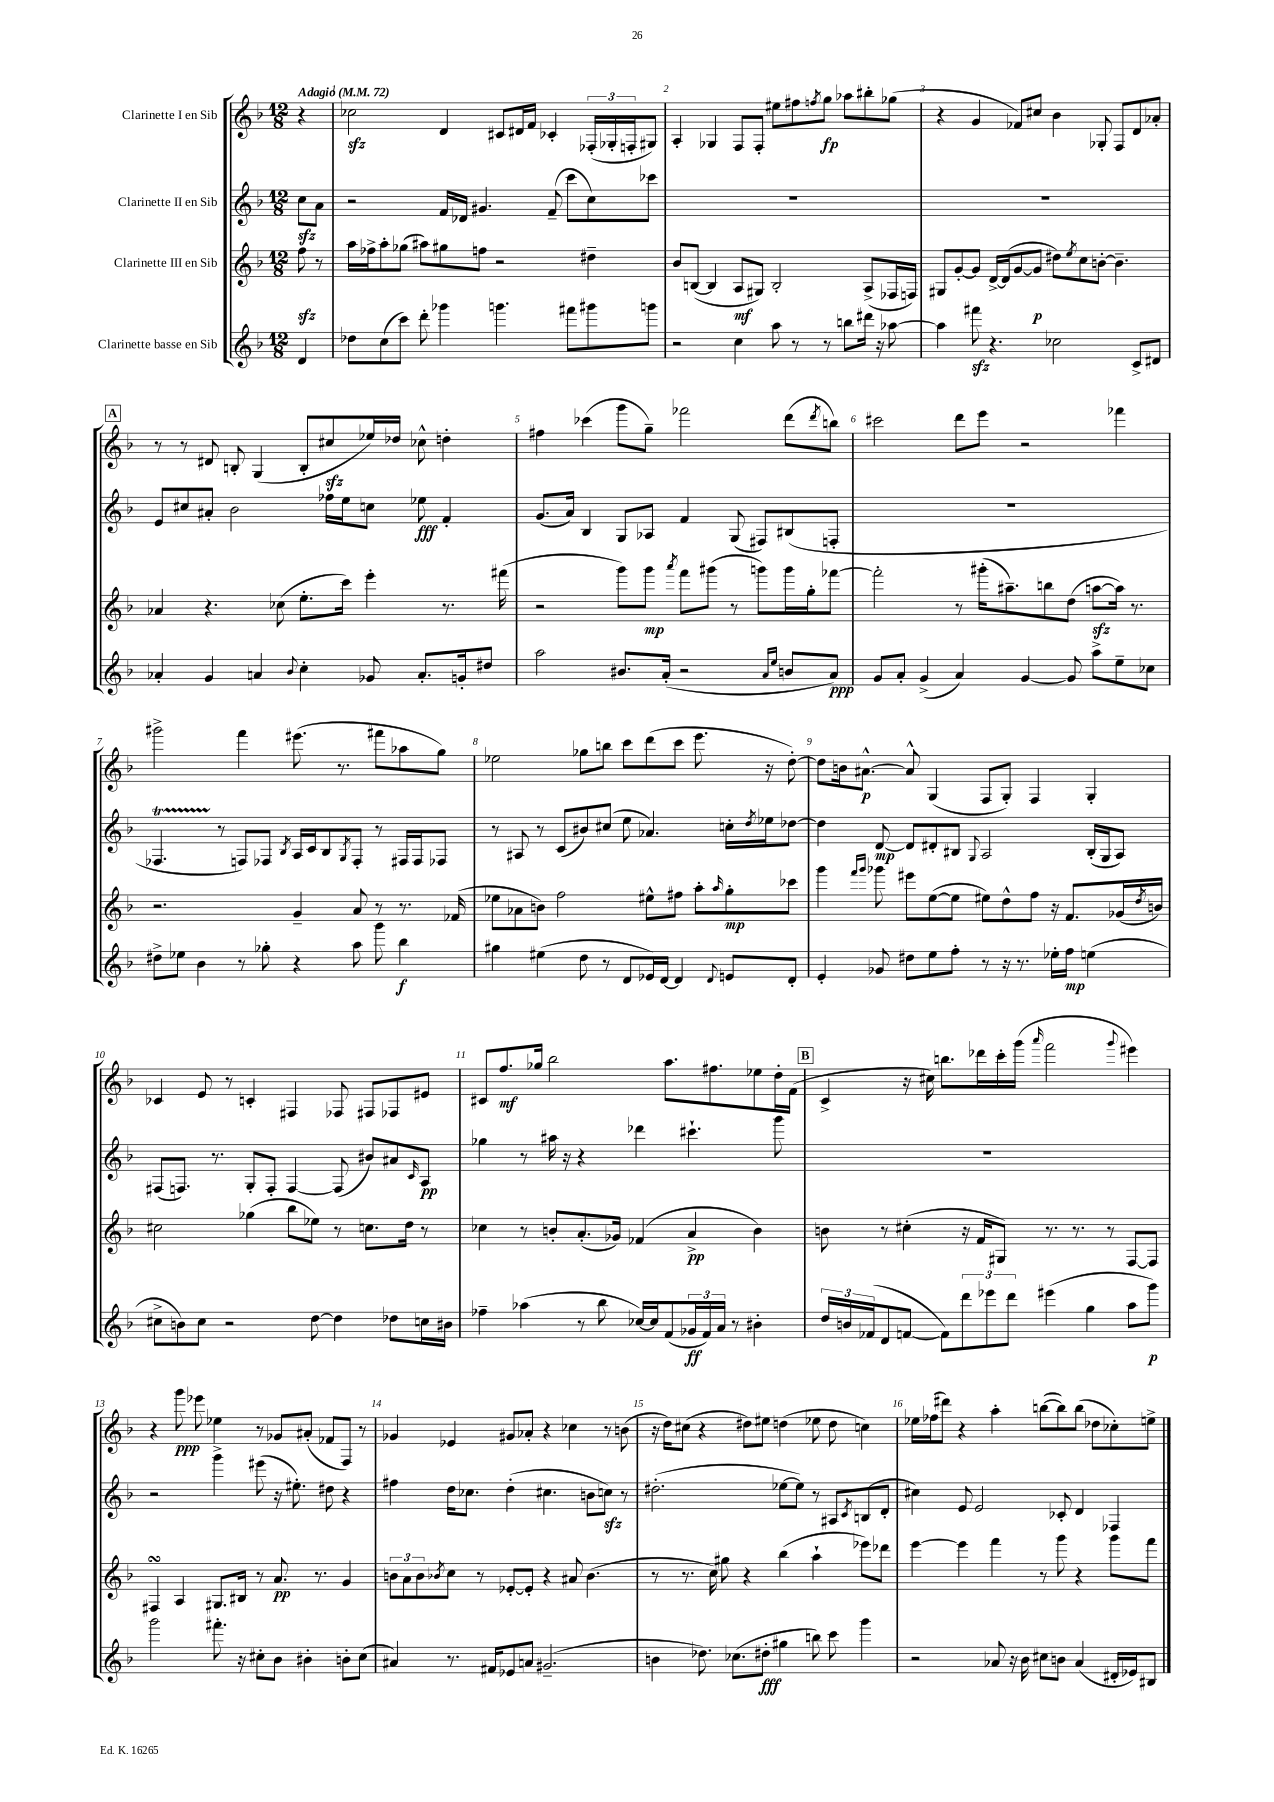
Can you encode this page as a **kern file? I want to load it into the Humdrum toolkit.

**kern	**dynam	**kern	**dynam	**kern	**dynam	**kern	**dynam
*part4	*part4	*part3	*part3	*part2	*part2	*part1	*part1
*staff4	*staff4	*staff3	*staff3	*staff2	*staff2	*staff1	*staff1
*I"Clarinette basse en Sib	*	*I"Clarinette III en Sib	*	*I"Clarinette II en Sib	*	*I"Clarinette I en Sib	*
*clefG2	*	*clefG2	*	*clefG2	*	*clefG2	*
*k[b-]	*	*k[b-]	*	*k[b-]	*	*k[b-]	*
*M12/8	*	*M12/8	*	*M12/8	*	*M12/8	*
*MM72	*	*MM72	*	*MM72	*	*MM72	*
=	=	=	=	=	=	=	=
!	!	!	!	!	!	!LO:TX:a:B:t=Adagio	!
4d/	.	8ffzz\	.	8cczz\L	.	4r	.
.	.	8r	.	8a\J	.	.	.
=1	=1	=1	=1	=1	=1	=1	=1
8dd-X\L	.	16aa\LL	.	2r	.	2cc-Xzz\	.
.	.	16ff-X^\J	.	.	.	.	.
(8cc\	.	8aa'\	.	.	.	.	.
8ccc\J)	.	(8gg-X\J	.	.	.	.	.
8ddd'\	.	8aa#X\L)	.	.	.	.	.
4ggg-X\	.	8gg#X\	.	16f/LL	.	4d/	.
.	.	.	.	16d-X/JJ	.	.	.
.	.	8ffn\J	.	4.g#X/	.	.	.
4.gggn\	.	2r	.	.	.	8c#X/L	.
.	.	.	.	.	.	16d#X/L	.
.	.	.	.	.	.	16f/JJ	.
.	.	.	.	(8f~/	.	4c-X'/	.
8fff#X\L	.	.	.	8ccc\L	.	.	.
8ggg#X\	.	4dd#X~\	.	8cc\)	.	(24F-X'/LL	.
.	.	.	.	.	.	24G-X'/	.
.	.	.	.	.	.	24Fn'/J	.
8gggn\J	.	.	.	8ccc-X\J	.	8G#X/J)	.
=2	=2	=2	=2	=2	=2	=2	=2
2r	.	8b-/L	.	1.r	.	4A'/	.
.	.	([8Bn/J	.	.	.	.	.
.	.	4B/]	.	.	.	4G-X/	.
4cc\	.	8A/L	mf	.	.	8F/L	.
.	.	8G#X/J)	.	.	.	8F'/J	.
8aa\	.	2B'/	.	.	.	8ee#X\L	.
8r	.	.	.	.	.	8ff#X\	.
.	.	.	.	.	.	8qffn/	.
8r	.	.	.	.	.	8gg\J	fp
8bbn\L	.	.	.	.	.	8aa-X\L	.
16ddd#X\Jk	.	(8A^/L	.	.	.	8bb#X'\	.
16r	.	.	.	.	.	.	.
[8aa-X\	.	16F-X/L	.	.	.	(8gg-X\J	.
.	.	16Fn/JJ)	.	.	.	.	.
=3	=3	=3	=3	=3	=3	=3	=3
4aa-\]	.	8G#X/L	.	1.r	.	4r	.
.	.	[8g'/	.	.	.	.	.
8fff#Xzz\	.	8g/J]	.	.	.	4g/	.
4.r	.	[16d^/LL	.	.	.	.	.
.	.	(16d/J]	.	.	.	.	.
.	.	[8g/	.	.	.	8f-X/L)	.
.	.	8g/J]	p	.	.	8cc#X/J	.
2cc-X\	.	8dd#X\L)	.	.	.	4b-\	.
.	.	8qee/	.	.	.	.	.
.	.	8cc\	.	.	.	.	.
.	.	[8bn'\J	.	.	.	8G-X'/	.
.	.	4.b~\]	.	.	.	8F/L	.
8c^/L	.	.	.	.	.	8d/	.
8d#X/J	.	.	.	.	.	8a-X'/J	.
!!LO:LB:g=z
!!LO:REH:place=s1:t=A
=4	=4	=4	=4	=4	=4	=4	=4
4a-X'/	.	4a-X/	.	8e/L	.	8r	.
.	.	.	.	8cc#X/	.	8r	.
4g/	.	4.r	.	8a#X'/J	.	8d#X/	.
.	.	.	.	2b-\	.	8Bn'/	.
4an/	.	.	.	.	.	(4G/	.
.	.	(8cc-X\	.	.	.	.	.
8qqb-/	.	.	.	.	.	.	.
4cc'\	.	8.ee'\L	.	.	.	8B'/L	.
.	.	.	.	16ff-X\LL	.	8cc#Xzz/	.
.	.	16ccc\Jk)	.	16ee\J	.	.	.
8g-X/	.	4eee'\	.	8ccn\J	.	16ee-X/L)	.
.	.	.	.	.	.	16dd-X/JJ	.
8.a'/L	.	.	.	8ee-X\	fff	8cc-X^^\	.
.	.	8.r	.	4f'/	.	4ddn'\	.
16gn'/k	.	.	.	.	.	.	.
8dd#X/J	.	.	.	.	.	.	.
.	.	(16fff#X\	.	.	.	.	.
=5	=5	=5	=5	=5	=5	=5	=5
2aa\	.	2r	.	(8.g/L	.	4ff#X\	.
.	.	.	.	16a/Jk)	.	.	.
.	.	.	.	4B-/	.	(4ccc-X\	.
8.b#X/L	.	8ggg\L)	.	8G/L	.	8ggg\L	.
.	.	8ggg\J	mp	8A-X/J	.	8gg~\J)	.
(16a'/Jk	.	.	.	.	.	.	.
.	.	8qaaa/	.	.	.	.	.
2r	.	8fff\L	.	4f/	.	2fff-X\	.
.	.	(8ggg#X\J	.	.	.	.	.
.	.	8r	.	(8G/	.	.	.
.	.	8gggn\L)	.	8F#X/L)	.	.	.
16qqa/LL	.	.	.	.	.	.	.
16qqee/JJ	.	.	.	.	.	.	.
8bn/L	.	16ggg\L	.	(8B#X/	.	(8ddd\L	.
.	.	16gg'\J	.	.	.	.	.
.	.	.	.	.	.	8qddd/	.
8a/J)	ppp	[8fff-X\J	.	8Fn'/J	.	8bbn\J)	.
=6	=6	=6	=6	=6	=6	=6	=6
8g/L	.	2fff-'\]	.	1.r	.	2ccc#X\	.
8a'/J	.	.	.	.	.	.	.
(4g^/	.	.	.	.	.	.	.
4a/)	.	8r	.	.	.	8ddd\L	.
.	.	(16ggg#X'\KL	.	.	.	8eee\J	.
.	.	8.aa#X~\)	.	.	.	.	.
[4g/	.	.	.	.	.	2r	.
.	.	8bbn\	.	.	.	.	.
8g/]	.	(8dd\J	.	.	.	.	.
8aa^\L	.	[8aanzz\L	.	.	.	.	.
8ee~\	.	16aa\Jk])	.	.	.	4fff-X\	.
.	.	8.r	.	.	.	.	.
8cc-X\J	.	.	.	.	.	.	.
!!LO:LB:g=z
=7	=7	=7	=7	=7	=7	=7	=7
8dd#X^\L	.	2.r	.	4.F-XT/	.	2ggg#X^\	.
8ee-X\J	.	.	.	.	.	.	.
4b-\	.	.	.	.	.	.	.
.	.	.	.	8r	.	.	.
8r	.	.	.	8Fn/L)	.	4fff\	.
8gg-X'\	.	.	.	8F-X/J	.	.	.
.	.	.	.	8qB-/	.	.	.
4r	.	4g~/	.	16A/LL	.	(8.eee#X\	.
.	.	.	.	16c/J	.	.	.
.	.	.	.	8B-/	.	.	.
.	.	.	.	.	.	8.r	.
.	.	.	.	8qG/	.	.	.
8aa\	.	8a/	.	8F-'/J	.	.	.
8ggg\	.	8r	.	8r	.	8fff#X\L	.
4bb-\	f	8.r	.	16F#X/LL	.	8aa-X\	.
.	.	.	.	16F#/J	.	.	.
.	.	.	.	8F-X/J	.	8gg\J)	.
.	.	(16f-X/	.	.	.	.	.
=8	=8	=8	=8	=8	=8	=8	=8
4gg#X\	.	8ee-X\L	.	8r	.	2ee-X\	.
.	.	8a-X\	.	8A#X/	.	.	.
(4ee#X\	.	8bn\J)	.	8r	.	.	.
.	.	2ff\	.	(8c/L	.	.	.
8dd\	.	.	.	8b#X/)	.	8gg-X\L	.
8r	.	.	.	(8cc#X/J	.	8bbn\J	.
8d/L	.	.	.	8ee\	.	8ccc\L	.
16e-X/L)	.	8ee#X^^\L	.	4.a-X/)	.	(8ddd\	.
[16d/JJ	.	.	.	.	.	.	.
4d/]	.	8ff#X\J	.	.	.	8ccc\J	.
.	.	8aa'\L	.	.	.	8.eee\	.
8qqd/	.	16qqaa/	.	.	.	.	.
8en/L	.	8gg'\	mp	16ccn'\LL	.	.	.
.	.	.	.	8qdd/	.	.	.
.	.	.	.	16ee-X\J	.	16r	.
8d'/J	.	8ccc-X\J	.	[8dd-X\J	.	[8dd'\)	.
=9	=9	=9	=9	=9	=9	=9	=9
4e'/	.	4ggg\	.	4dd-\]	.	8dd\L]	.
.	.	.	.	.	.	16bn\k	.
.	.	.	.	.	.	[8.a#X^^\J	p
.	.	16qqfff/LL	.	.	.	.	.
.	.	16qqggg/JJ	.	.	.	.	.
8g-X/	.	8ggg-X\	.	[8d/	mp	.	.
8dd#X\L	.	8eee#X\L	.	8d/L]	.	8a#^^/]	.
8ee\	.	([8ee\	.	8d#X'/	.	(4G/	.
8ff'\J	.	8ee\J]	.	8B#X/J	.	.	.
.	.	.	.	8qqG/	.	.	.
8r	.	8ee#X\L)	.	2A/	.	8F/L	.
16r	.	8dd^^\	.	.	.	8G'/J)	.
8.r	.	.	.	.	.	.	.
.	.	8ff\J	.	.	.	4F/	.
16ee-X'\LL	.	16r	.	.	.	.	.
16ff\JJ	mp	8.f/L	.	.	.	.	.
(4een\	.	.	.	(16B#'/LL	.	4G'/	.
.	.	.	.	16G/J	.	.	.
.	.	(16g-X/L	.	8A/J)	.	.	.
.	.	8qdd/	.	.	.	.	.
.	.	16bn/JJ)	.	.	.	.	.
!!LO:LB:g=z
=10	=10	=10	=10	=10	=10	=10	=10
8cc#X^\L	.	2cc#X\	.	(8F#X/L	.	4c-X/	.
8bn\)	.	.	.	8.Fn/J)	.	.	.
8cc#\J	.	.	.	.	.	8e/	.
.	.	.	.	8.r	.	.	.
2r	.	.	.	.	.	8r	.
.	.	(4gg-X\	.	8G'/L	.	4cn'/	.
.	.	.	.	8F'/J	.	.	.
.	.	8bb-\L	.	[4F/	.	4F#X/	.
[8dd\	.	8ee-X\J)	.	.	.	.	.
4dd\]	.	8r	.	(8F/]	.	8F-X/	.
.	.	8.ccn\L	.	8b#X/L)	.	8F#X/L	.
8dd-X\L	.	.	.	8a#X/	.	8F-X/	.
.	.	16dd\Jk	.	.	.	.	.
.	.	.	.	16qqc/	.	.	.
16ccn\L	.	8r	.	8A/J	pp	8e#X/J	.
16b#X\JJ	.	.	.	.	.	.	.
=11	=11	=11	=11	=11	=11	=11	=11
4ff-X~\	.	4cc-X\	.	4gg-X\	.	8c#X/L	.
.	.	.	.	.	.	8.ff/	mf
(4aa-X\	.	8r	.	8r	.	.	.
.	.	.	.	.	.	16gg-X/Jk	.
.	.	8bn'/L	.	16aa#X\	.	2bb-\	.
.	.	.	.	16r	.	.	.
8r	.	(8.a'/	.	4r	.	.	.
8bb-\	.	.	.	.	.	.	.
.	.	16g-X/Jk)	.	.	.	.	.
[16cc-X/LL)	.	(4f-X/	.	4ddd-X\	.	.	.
16cc-/J]	.	.	.	.	.	.	.
(8f/	.	.	.	.	.	8.aa\L	.
24g-X/L	ff	4a^/	pp	4.ccc#X`\	.	.	.
24f/)	.	.	.	.	.	.	.
.	.	.	.	.	.	8.ff#X\	.
24a/JJ	.	.	.	.	.	.	.
8r	.	.	.	.	.	.	.
4b#X'\	.	4b\)	.	.	.	8ee-X\	.
.	.	.	.	8ggg\	.	16dd'\L	.
.	.	.	.	.	.	(16f\JJ	.
!!LO:REH:place=s1:t=B
=12	=12	=12	=12	=12	=12	=12	=12
24dd/LL	.	8bn\	.	1.r	.	4c^/	.
24bn/	.	.	.	.	.	.	.
(24f-X/J	.	.	.	.	.	.	.
8d/	.	8r	.	.	.	.	.
[8fn/J	.	(4cc#X'\	.	.	.	16r	.
.	.	.	.	.	.	16cc#X\)	.
8f\L])	.	.	.	.	.	8.bbn\L	.
12ddd\	.	16r	.	.	.	.	.
.	.	16f/KL	.	.	.	16ddd-X\L	.
12eee-X\	.	.	.	.	.	.	.
.	.	8G#X/J)	.	.	.	16ccc'\	.
12ddd\J	.	.	.	.	.	.	.
.	.	.	.	.	.	(16ggg\JJ	.
.	.	.	.	.	.	16qqaaa/	.
(4eee#X\	.	8.r	.	.	.	2fff\	.
.	.	8.r	.	.	.	.	.
4gg\	.	.	.	.	.	.	.
.	.	8r	.	.	.	.	.
.	.	.	.	.	.	8qqggg/	.
8aa\L	.	[8F/L	.	.	.	4eee#X\)	.
8ggg\J)	p	8F/J]	.	.	.	.	.
!!LO:LB:g=z
=13	=13	=13	=13	=13	=13	=13	=13
2ggg\	.	4F#XsSsS/	.	2r	.	4r	.
.	.	4A/	.	.	.	8ggg\	ppp
.	.	.	.	.	.	8eee-X\	.
8.fff#X'\	.	8.G#X/L	.	4ggg^\	.	4ee-X\	.
16r	.	16B#X/Jk	.	.	.	.	.
8cc#X'\L	.	8r	.	(8eee#X\	.	8r	.
8b-\J	.	8.a/	pp	16r	.	8g-X/L	.
.	.	.	.	8.ee#X'\)	.	.	.
4b#X'\	.	.	.	.	.	(8a#X'/J	.
.	.	8.r	.	.	.	.	.
.	.	.	.	8dd#X\	.	8f-X/L	.
8bn'\L	.	4g/	.	4r	.	8F/J)	.
(8cc#\J	.	.	.	.	.	8r	.
=14	=14	=14	=14	=14	=14	=14	=14
4a#X/)	.	12bn\L	.	4ff#X\	.	4g-X/	.
.	.	12a\	.	.	.	.	.
.	.	12b\	.	.	.	.	.
.	.	8qb-X/	.	.	.	.	.
8.r	.	8cc\J	.	16dd\KL	.	4e-X/	.
.	.	.	.	8.cc-X\J	.	.	.
.	.	8r	.	.	.	.	.
16f#X/KL	.	.	.	.	.	.	.
8e-X/	.	[8e-X'/L	.	(4dd'\	.	8g#X/L	.
8an/J	.	8e-'/J]	.	.	.	8a-X'/J	.
(2.g#X~/	.	4r	.	4.cc#X\	.	4r	.
.	.	8a#X/	.	.	.	4cc-X\	.
.	.	(4.b-\	.	8bn\L	.	.	.
.	.	.	.	8ccnzz\J)	.	8r	.
.	.	.	.	8r	.	(8bn\	.
=15	=15	=15	=15	=15	=15	=15	=15
4bn\	.	8r	.	(2.dd#X'\	.	16r	.
.	.	.	.	.	.	16dd\KL)	.
.	.	8.r	.	.	.	(8cc#X\J	.
8.dd-X\)	.	.	.	.	.	4r	.
.	.	16cc\)	.	.	.	.	.
.	.	8gg#X\	.	.	.	.	.
(8.cc-X\L	.	.	.	.	.	.	.
.	.	4r	.	.	.	8dd#X\L)	.
8dd#X'\J	fff	.	.	.	.	8ee#X\J	.
4gg#X\	.	(4bb-\	.	[8ee-X\L	.	(4ddn\	.
.	.	.	.	8ee-\J])	.	.	.
8bbn\)	.	4aa`\	.	8r	.	8ee-X\	.
8ccc\	.	.	.	8A#X/L	.	8dd\	.
.	.	.	.	8qc/	.	.	.
4ggg\	.	8eee-X\L)	.	(8Bn/	.	4ccn\)	.
.	.	8ddd-X\J	.	8d'/J	.	.	.
=16	=16	=16	=16	=16	=16	=16	=16
2r	.	[4eee\	.	4cc#X\)	.	16ee-X\LL	.
.	.	.	.	.	.	(16ff-X\J	.
.	.	.	.	.	.	8ddd#X\J)	.
.	.	4eee\]	.	8e/	.	4r	.
.	.	.	.	2e/	.	.	.
8a-X/	.	4fff\	.	.	.	4aa'\	.
16r	.	.	.	.	.	.	.
16b-\	.	.	.	.	.	.	.
8cc#X\L	.	8r	.	.	.	([8bbn\L	.
8bn\J	.	8ggg\	.	8c-X'/	.	8bb\])	.
(4a-/	.	4r	.	4d/	.	(8bb\J	.
.	.	.	.	.	.	8dd-X\L	.
16d#X'/LL	.	8ggg\L	.	4F-X/	.	8cc-X'\)	.
16e-X/J)	.	.	.	.	.	.	.
8B#X/J	.	8fff\J	.	.	.	8een^\J	.
==	==	==	==	==	==	==	==
*-	*-	*-	*-	*-	*-	*-	*-
